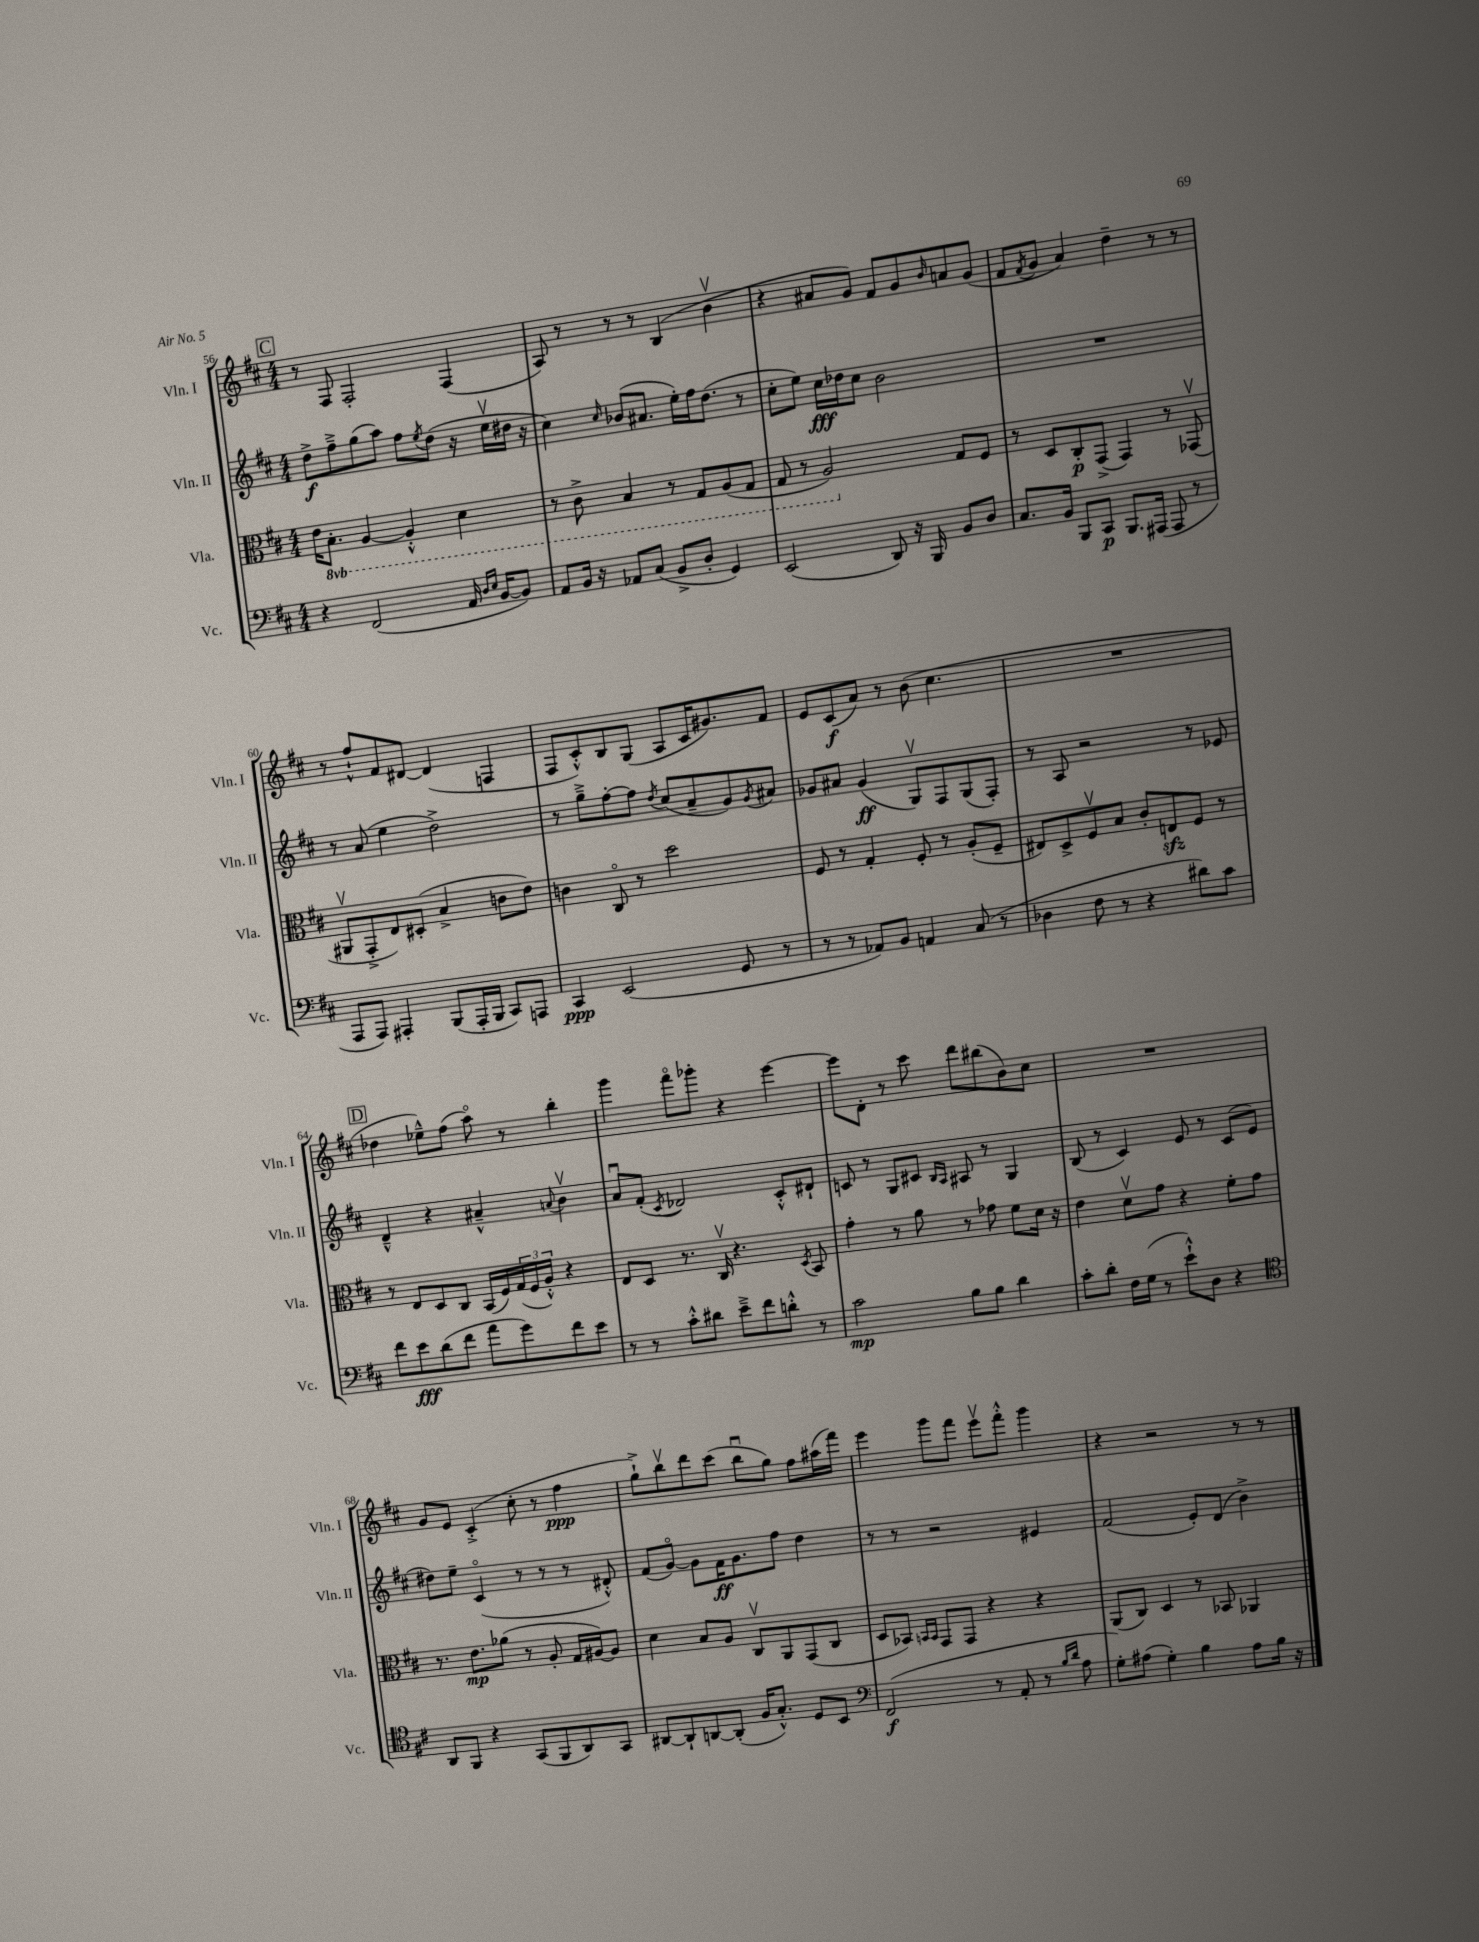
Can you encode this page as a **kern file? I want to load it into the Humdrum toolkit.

**kern	**kern	**kern	**kern
*staff4	*staff3	*staff2	*staff1
*clefF4	*clefC3	*clefG2	*clefG2
*k[f#c#]	*k[f#c#]	*k[f#c#]	*k[f#c#]
*M4/4	*M4/4	*M4/4	*M4/4
4r	16e	8dd^	8r
.	8.BB'	.	.
.	.	8ff#~^	8F#
(2FF#	[4AA	(8gg	2F#'
.	.	8aa)	.
.	4AA'^^]	8ff#	.
.	.	8qee	.
.	.	(8dd	.
16AA	4D	16r	(4F#
16qqD	.	.	.
16qqE	.	.	.
[16BB	.	16eev	.
8BB])	.	16dd#	.
.	.	16r	.
=	=	=	=
8AA	8r	4cc#)	8A)
16BB	8C#^	.	8r
16r	.	.	.
.	.	16qqcc#	.
8AA-	4BB	(8b-	8r
(8C#	.	8.a#	8r
8BB^	8r	.	(4B
.	.	16ee')	.
8D'	8GG	16ff#	.
.	.	(8.dd	.
4GG)	(8AA	.	4bv
.	8GG	8r	.
=	=	=	=
(2EE	8GG	8cc#'	4r
.	8r	8ee)	.
.	2AA)	16cc#	8a#
.	.	16dd-	.
.	.	8cc#	8g)
8DD)	.	2b	8f#
16r	.	.	8g
16BBB	.	.	.
.	.	.	16qqb
8BB	8G	.	8a
8D	8F#	.	(8g
=	=	=	=
8.C#	8r	1r	8f#
.	.	.	8qf#
.	8D	.	8g
16BB	.	.	.
8BBB	8C#'	.	4a)
8CC#	(8GG^	.	.
8.BBB	4GG)	.	4dd~
(16AAA#	.	.	.
8AAA#	8r	.	8r
8r	(8GG-v	.	8r
=	=	=	=
8AAA	8AA#v	8r	8r
8AAA)	8GG'^	(8a	8ff#`^^
4AAA#'	8E)	4ee	8f#
.	(8D#'	.	[8d#
(8BBB	4B^	2dd^)	(4d#]
16AAA#'	.	.	.
16BBB	.	.	.
8CC#)	8c	.	4F
8AAA	8e)	.	.
=	=	=	=
4CC#	4c	8r	8F#
.	.	8gg~^	8c#'^^)
(2EE	8C#o	[8ff#'	8B
.	8r	8ff#]	(8G
.	.	8qdd	.
.	2dd	(8cc#	8A
.	.	8a~	16c#
.	.	.	8.g#)
8GG	.	8g)	.
.	.	8qg	.
8r	.	8a#	8f#
=	=	=	=
8r	8F#	8g-	8e
8r	8r	8a#	(8c#
8AA-)	4G'	(4g-	8a)
8BB	.	.	8r
4AA	8F#'	8Gv)	(8b
.	8r	8F#	4.cc#
(8C#	(8A'	(8G	.
8r	8F#~	8F#')	.
=	=	=	=
4D-	8E#)	8r	1r
.	8D^	8A	.
8F#	8F#v	2r	.
8r	8B	.	.
4r	8c#'	.	.
.	8E	.	.
8d#)	8F#	8r	.
8c#	8r	8e-	.
=	=	=	=
8f#	8r	4d~^^	4dd-
8e	8E	.	.
(8d	8D	4r	8ee-~^^)
8f#	8C#	.	(8ff#
8a	(16BB	4a#~^^	8aao)
.	16F#)	.	.
8g)	(24G	.	8r
.	24F#	.	.
.	24A'^^)	.	.
.	.	8qqa	.
8f#	4r	4bv	4bb'
8e	.	.	.
=	=	=	=
8r	8E	8au	4ggg
8r	8D	(8f#'	.
.	.	8qc#	.
8c#'^^	8.r	2d-)	8fff#o
8d#	.	.	8ggg-'
.	16C#v	.	.
8e~^	4.r	.	4r
8f#	.	.	.
8d'^^	.	8c#'^^	[4eee
.	8qD	.	.
8r	8BB	8d#`	.
=	=	=	=
2c#	4g'	8c	8eee]
.	.	8r	8d'
.	8r	8G	8r
.	8a	8c#	8ccc#
.	.	16qqB	.
.	.	16qqA	.
8B	8r	8A#	8ddd
8B	8g-	8r	(8bb#
4d	8f#	4G	8b)
.	16d	.	8cc#
.	16r	.	.
=	=	=	=
8c#'	4e	(8B	1r
8d'	.	8r	.
16F#	8dv	4c#)	.
(16G	.	.	.
8r	8g	.	.
8e`^^)	4r	8e	.
8D	.	8r	.
4r	8f#'	(8c#	.
.	8g	8e	.
=	=	=	=
*clefC4	*	*	*
8AA	8.r	8dd#)	8g
8FF#	.	8ee~	8e
.	8.e	.	.
4r	.	(4c#o	(4c#'^
.	(8a-	.	.
(8GG	8r	8r	8cc#'
8FF#	8A'	8r	8r
8AA)	16G	8r	4ff#
.	[16A#)	.	.
8GG	8A#]	8d#'^^)	.
=	=	=	=
[8AA#	4d	(8f#	8gg`^)
8AA#`]	.	[8go)	8bbv
[8AA	8B	8g]	8ddd
(8AA']	8A	16f#	(8ccc#
.	.	8.g	.
16F#	8C#v	.	8bbu
8.G'^^)	.	.	.
.	8AA	8ff#	8gg)
8D	(8GG	4dd	8ff#
8BB	8C#	.	(16aa#
.	.	.	16fff#)
=	=	=	=
*clefF4	*	*	*
(2FF#	8D	8r	4eee
.	8BB-)	8r	.
.	16qqBB	.	.
.	16qqBB	.	.
.	8GG	2r	8ggg
.	8GG	.	8fff#
8r	4r	.	8eeev
8AA'	.	.	8fff#'^^
8r	4r	4e#	4ggg
16qqB	.	.	.
16qqd	.	.	.
8A	.	.	.
=	=	=	=
8G')	(8AA	(2f#	4r
(8A#	8C#)	.	.
4G')	4D	.	2r
4B	8r	8e')	.
.	8BB-	(8d	.
8A#	4AA-	4b^)	8r
16B	.	.	8r
16r	.	.	.
==	==	==	==
*-	*-	*-	*-
